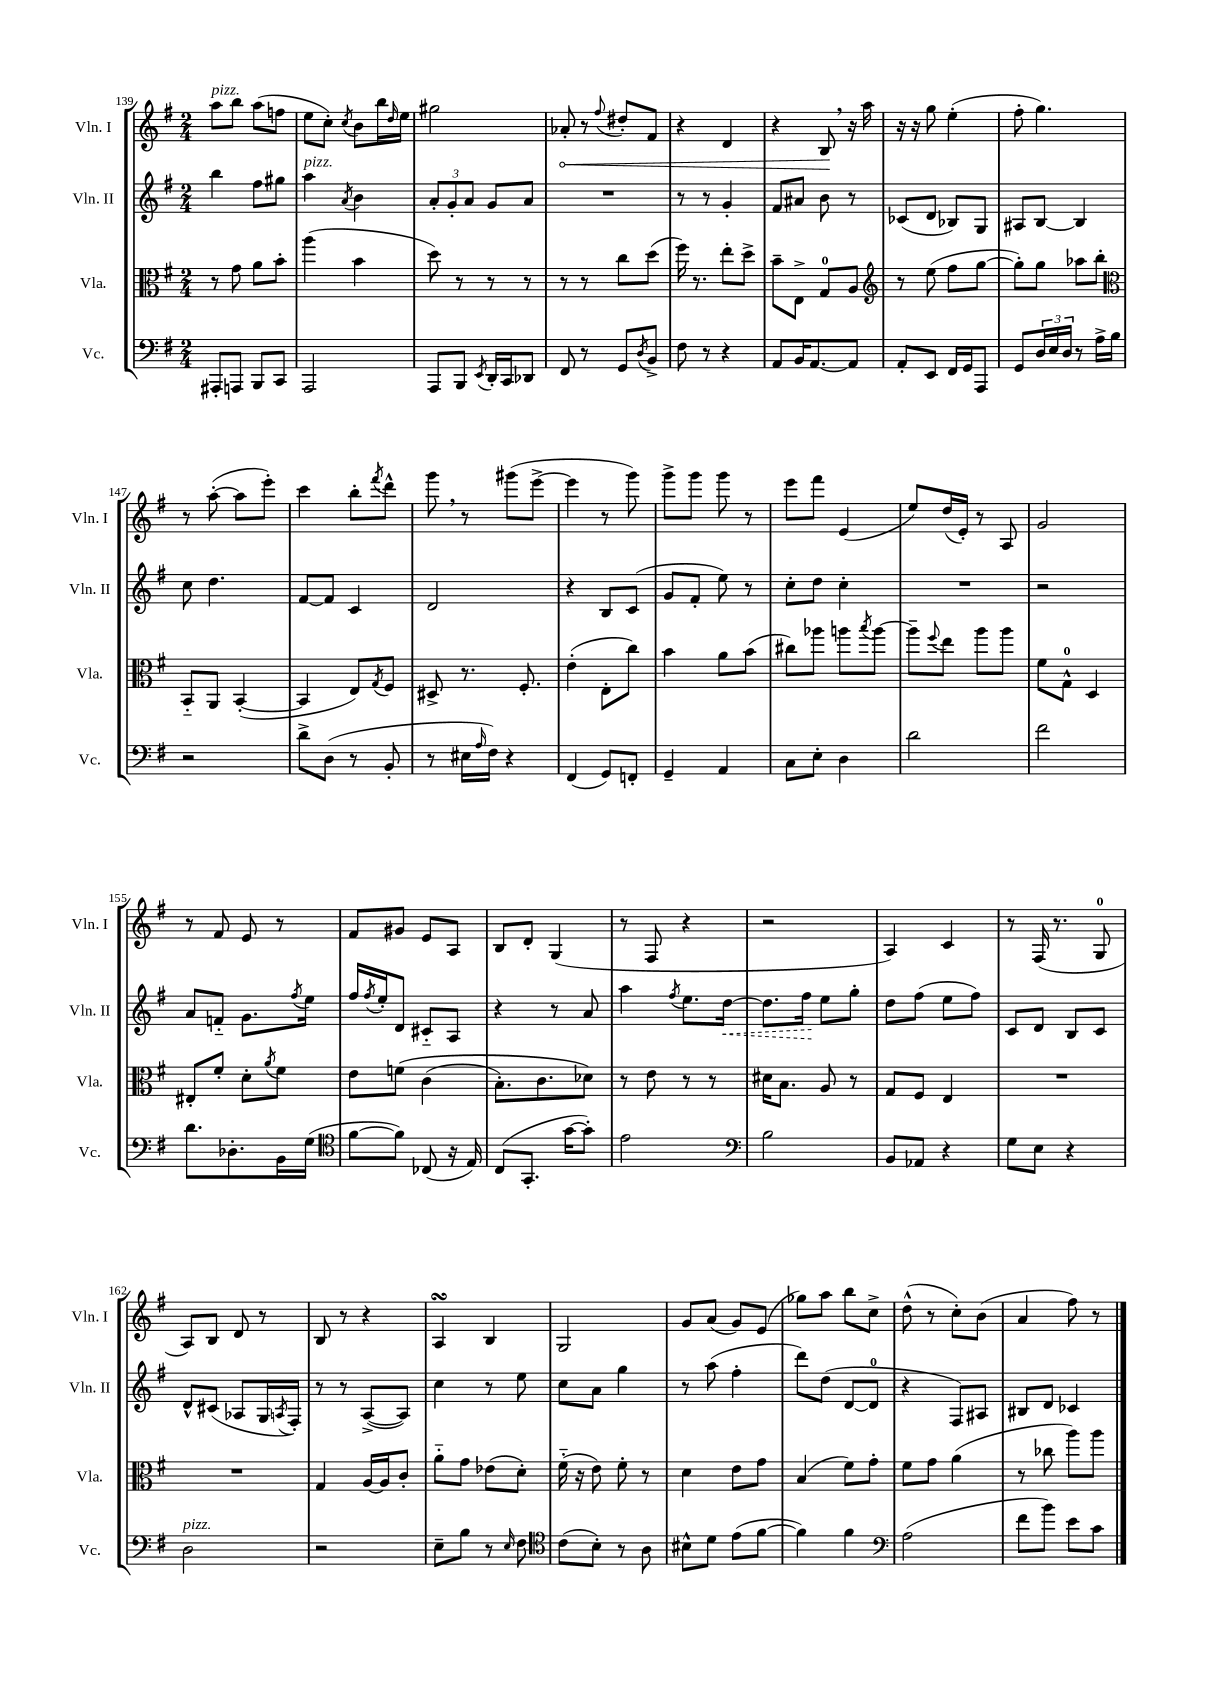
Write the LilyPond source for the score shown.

<<
\new StaffGroup <<
\new Staff = "s0" \with { instrumentName = "Vln. I" shortInstrumentName = "Vln. I" } {
    \clef treble \key g \major \numericTimeSignature \time 2/4
    a''8^\markup { \italic "pizz." } b''8 a''8( f''8 |
    e''8 c''8-.) \acciaccatura { c''8 } b'8 b''16 \grace { d''16 } e''16 |
    gis''2 |
    \once \override Hairpin.circled-tip = ##t aes'8-.\< r8 \appoggiatura { fis''8 } dis''8-. fis'8 |
    r4 d'4 |
    r4 b8\! \breathe r16 a''16 |
    r16 r16 g''8 e''4-.( |
    fis''8-. g''4.) |
    r8 a''8~-.( a''8 e'''8-.) |
    c'''4 b''8-. \acciaccatura { fis'''8 } d'''8-^ |
    g'''8 \breathe r8 gis'''8( e'''8~-> |
    e'''4 r8 g'''8) |
    g'''8-> g'''8 g'''8 r8 |
    e'''8 fis'''8 e'4( |
    e''8) d''16( e'16-.) r8 a8 |
    g'2 |
    r8 fis'8 e'8 r8 |
    fis'8 gis'8 e'8 a8 |
    b8 d'8-. g4( |
    r8 fis8 r4 |
    r2 |
    a4) c'4 |
    r8 fis16( r8. g8-0 |
    a8) b8 d'8 r8 |
    b8 r8 r4 |
    a4\turn b4 |
    g2 |
    g'8 a'8( g'8) e'8( |
    ges''8) a''8 b''8 c''8-> |
    d''8-^( r8 c''8-.) b'8( |
    a'4 fis''8) r8 \bar "|." |
}
\new Staff = "s1" \with { instrumentName = "Vln. II" shortInstrumentName = "Vln. II" } {
    \clef treble \key g \major \numericTimeSignature \time 2/4
    b''4 fis''8 gis''8 |
    a''4^\markup { \italic "pizz." } \acciaccatura { a'8 } b'4 |
    \tuplet 3/2 { a'8-. g'8-. a'8 } g'8 a'8 |
    R2 |
    r8 r8 g'4-. |
    fis'8 ais'8 b'8 r8 |
    ces'8( d'8 bes8) g8 |
    ais8 b8~ b4 |
    c''8 d''4. |
    fis'8~ fis'8 c'4 |
    d'2 |
    r4 b8 c'8( |
    g'8 fis'8-. e''8) r8 |
    c''8-. d''8 c''4-. |
    R2 |
    r2 |
    a'8 f'8-_ g'8. \acciaccatura { fis''8 } e''16 |
    fis''16 \acciaccatura { fis''8 } e''16-. d'8 cis'8-_ a8 |
    r4 r8 a'8 |
    a''4 \acciaccatura { fis''8 } e''8. \once \override Hairpin.style = #'dashed-line d''16~\< |
    d''8. fis''16\! e''8 g''8-. |
    d''8 fis''8( e''8 fis''8) |
    c'8 d'8 b8 c'8 |
    d'8-^ cis'8( aes8 g16 \acciaccatura { a8 } fis16-.) |
    r8 r8 a8~->( a8) |
    c''4 r8 e''8 |
    c''8 a'8 g''4 |
    r8 a''8( fis''4-. |
    d'''8) d''8( d'8~ d'8-0 |
    r4 fis8) ais8 |
    bis8 d'8 ces'4 \bar "|." |
}
\new Staff = "s2" \with { instrumentName = "Vla." shortInstrumentName = "Vla." } {
    \clef alto \key g \major \numericTimeSignature \time 2/4
    r8 g'8 a'8 b'8-. |
    a''4( b'4 |
    d''8) r8 r8 r8 |
    r8 r8 c''8 d''8( |
    fis''16) r8. e''8-. d''8-> |
    b'8-- e8-> g8-0 a8 |
    \clef treble r8 e''8( fis''8 g''8~ |
    g''8-.) g''8 aes''8 b''8-. |
    \clef alto b,8-_ a,8 b,4~-.( |
    b,4 e8) \acciaccatura { g8 } fis8 |
    dis8-> r8. fis8.-. |
    e'4-.( e8-. c''8) |
    b'4 a'8 b'8( |
    cis''8) aes''8 a''8 \acciaccatura { b''8 } a''8~ |
    a''8-- \appoggiatura { fis''8 } e''8 a''8 a''8 |
    fis'8 g8-0-^ d4 |
    eis8-. fis'8-. d'8-. \acciaccatura { a'8 } fis'8 |
    e'8 f'8\( c'4( |
    b8.-.) c'8. des'8\) |
    r8 e'8 r8 r8 |
    dis'16 b8. a8 r8 |
    g8 fis8 e4 |
    R2 |
    R2 |
    g4 a16~ a16 c'8-. |
    a'8-_ g'8 ees'8( d'8-.) |
    fis'16-_( r16 e'8) fis'8-. r8 |
    d'4 e'8 g'8 |
    b4( fis'8) g'8-. |
    fis'8 g'8 a'4( |
    r8 ces''8 a''8) a''8 \bar "|." |
}
\new Staff = "s3" \with { instrumentName = "Vc." shortInstrumentName = "Vc." } {
    \clef bass \key g \major \numericTimeSignature \time 2/4
    ais,,8-. a,,8 b,,8 c,8 |
    a,,2 |
    a,,8 b,,8 \acciaccatura { e,8 } d,16-. c,16 des,8 |
    fis,8 r8 g,8 \acciaccatura { d8 } b,8-> |
    fis8 r8 r4 |
    a,8 b,16 a,8.~ a,8 |
    a,8-. e,8 fis,16 g,16 a,,8 |
    g,8 \tuplet 3/2 { d16 e16 d16 } r8 a16-> b16 |
    r2 |
    d'8-> d8( r8 b,8-. |
    r8 eis16 \grace { a16 } fis16) r4 |
    fis,4( g,8) f,8-. |
    g,4-- a,4 |
    c8 e8-. d4 |
    d'2 |
    fis'2 |
    d'8. des8.-. b,16 g16( |
    \clef tenor fis'8~ fis'8) ces8( r16 e16) |
    c8( g,8.-. g'16~ g'8-.) |
    e'2 |
    \clef bass b2 |
    b,8 aes,8 r4 |
    g8 e8 r4 |
    d2^\markup { \italic "pizz." } |
    r2 |
    e8-- b8 r8 \grace { e16 } fis8 |
    \clef tenor c'8( b8-.) r8 a8 |
    bis8-^ d'8 e'8( fis'8~ |
    fis'4) fis'4 |
    \clef bass a2( |
    fis'8 b'8) e'8 c'8 \bar "|." |
}
>>
>>
\layout { \context { \Score currentBarNumber = #139 } }
